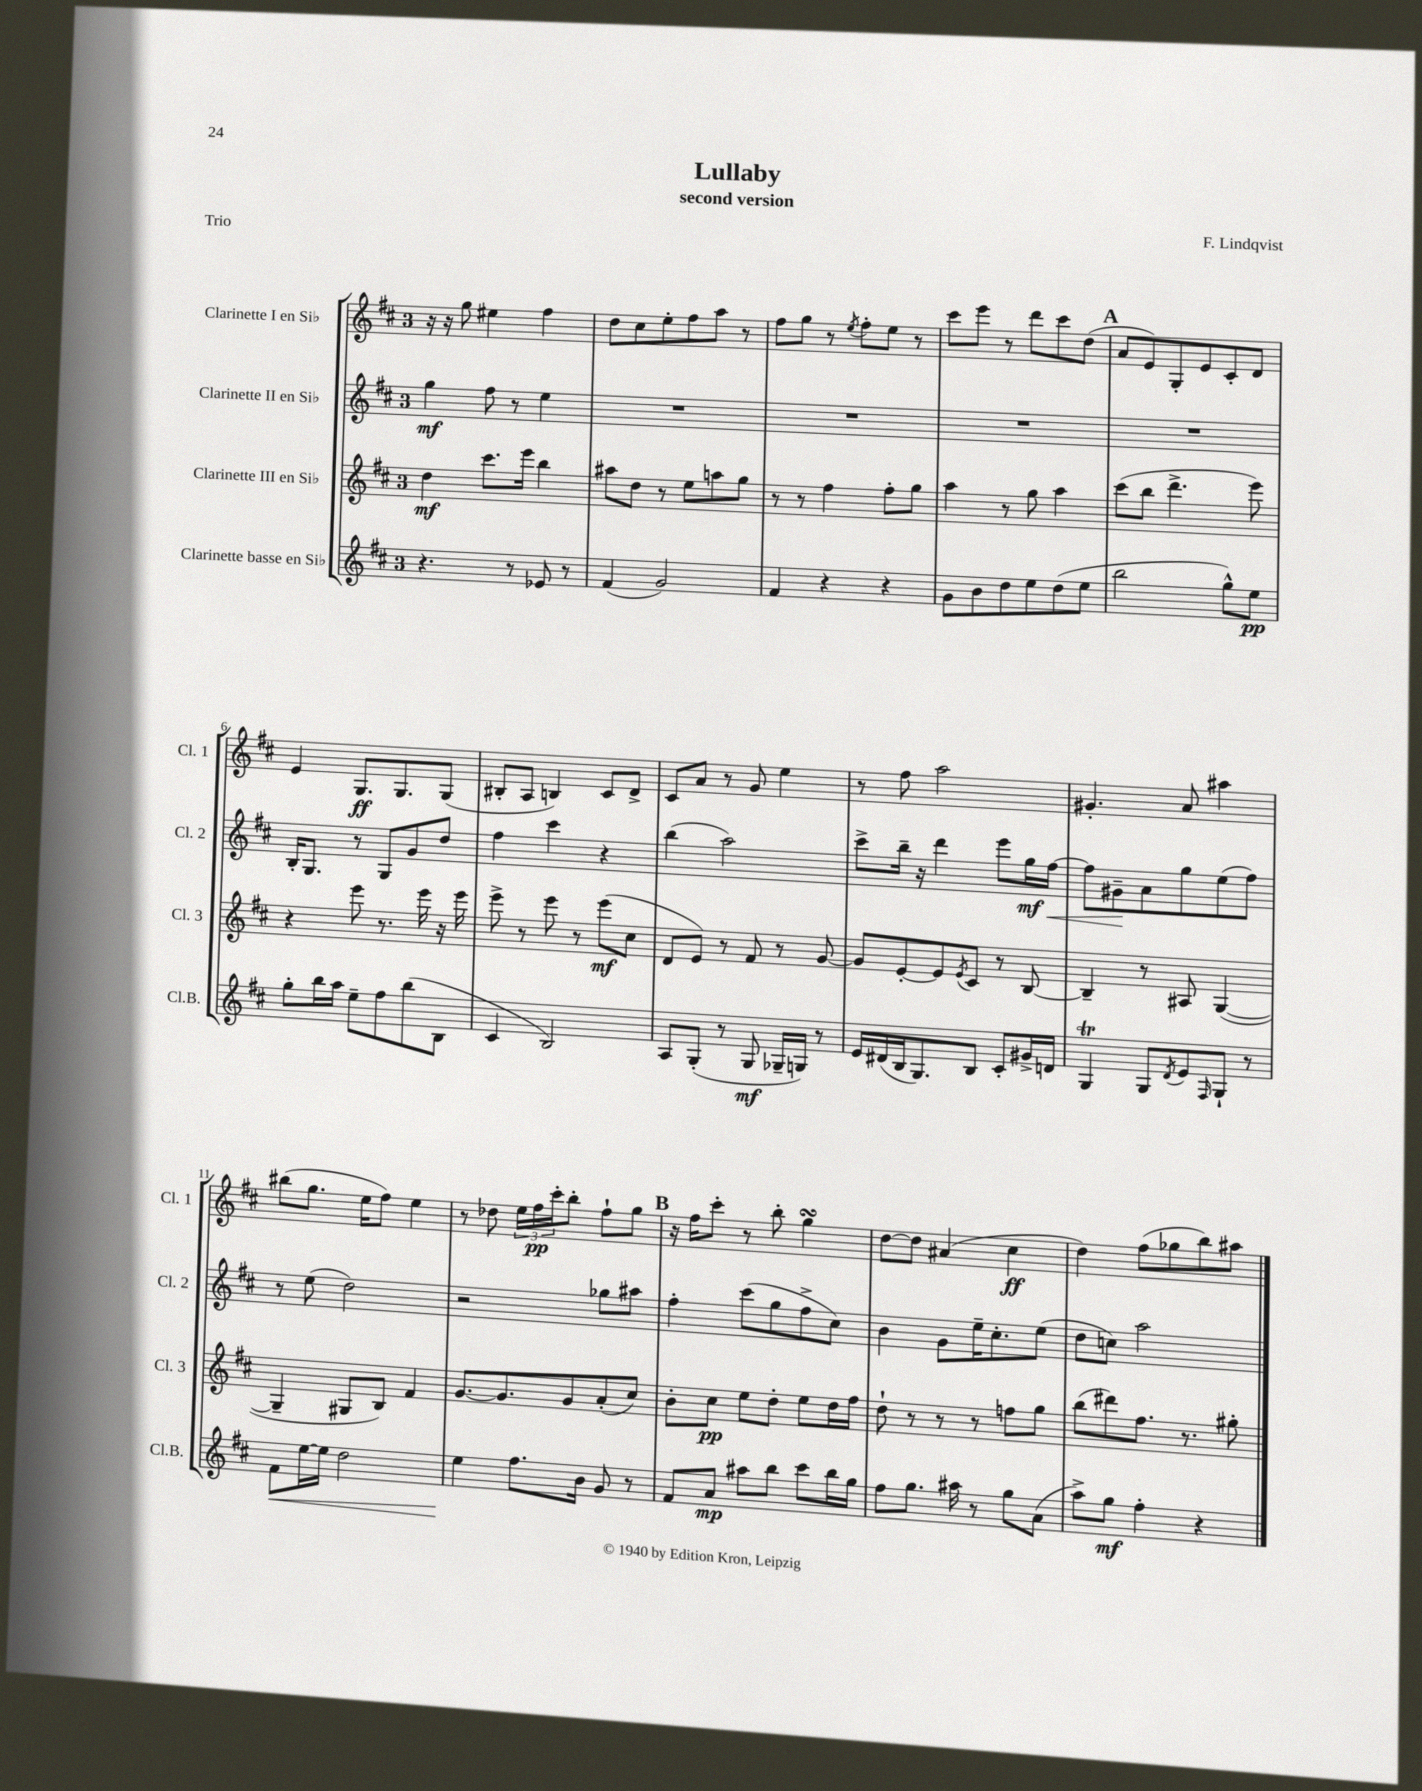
\header { title = "Lullaby" composer = "F. Lindqvist" subtitle = "second version" piece = "Trio" }
<<
\new StaffGroup <<
\new Staff = "s0" \with { instrumentName = "Clarinette I en Sib" shortInstrumentName = "Cl. 1" } {
    \clef treble \key d \major \once \override Staff.TimeSignature.style = #'single-digit \time 3/4
    r16 r16 g''8 eis''4 fis''4 |
    d''8 cis''8 e''8-. fis''8 a''8 r8 |
    fis''8 g''8 r8 \acciaccatura { e''8 } fis''8-. e''8 r8 |
    cis'''8 e'''8 r8 d'''8 cis'''8 d''8( |
    \mark \markup { \bold "A" } a'8 e'8) g8-. e'8 cis'8-. d'8 |
    e'4 g8.\ff g8. g8( |
    bis8-. a8 b4) cis'8 d'8-> |
    cis'8 a'8 r8 g'8 e''4 |
    r8 fis''8 a''2 |
    gis'4.-. a'8 ais''4 |
    bis''8( g''8. e''16 fis''8) e''4 |
    r8 des''8 \tuplet 3/2 { e''16 fis''16\pp cis'''16-. } b''8-. fis''8-! g''8 |
    \mark \markup { \bold "B" } r16 fis''16 cis'''8-. r8 b''8-. g''4\turn |
    d''8~ d''8 ais'4( cis''4\ff |
    d''4) fis''8( ges''8 b''8) ais''8 \bar "|." |
}
\new Staff = "s1" \with { instrumentName = "Clarinette II en Sib" shortInstrumentName = "Cl. 2" } {
    \clef treble \key d \major \once \override Staff.TimeSignature.style = #'single-digit \time 3/4
    g''4\mf fis''8 r8 e''4 |
    R2. |
    R2. |
    R2. |
    \mark \markup { \bold "A" } R2. |
    b16-. g8. r8 g8 g'8 d''8 |
    fis''4 cis'''4 r4 |
    b''4( a''2) |
    cis'''8-> b''16-- r16 d'''4 e'''8 g''16\mf fis''16~\< |
    fis''8 gis'8--\! a'8 g''8 e''8( fis''8) |
    r8 e''8( d''2) |
    r2 ges''8 ais''8 |
    \mark \markup { \bold "B" } fis''4-. cis'''8( g''8 fis''8-> cis''8) |
    b'4 g'8 e''16-- cis''8.-. e''8( |
    d''8 c''8) a''2 \bar "|." |
}
\new Staff = "s2" \with { instrumentName = "Clarinette III en Sib" shortInstrumentName = "Cl. 3" } {
    \clef treble \key d \major \once \override Staff.TimeSignature.style = #'single-digit \time 3/4
    d''4\mf cis'''8. e'''16 b''4 |
    ais''8 d''8 r8 e''8 a''8 g''8 |
    r8 r8 fis''4 fis''8-. g''8 |
    a''4 r8 g''8 a''4 |
    \mark \markup { \bold "A" } cis'''8( b''8 d'''4.-> e'''8) |
    r4 e'''8 r8. e'''16 r16 e'''16 |
    e'''8-> r8 e'''8 r8 e'''8\mf( cis''8 |
    d'8 e'8) r8 fis'8 r8 g'8~ |
    g'8 e'8~-. e'8 \acciaccatura { e'8 } cis'8 r8 b8~ |
    b4-- r8 ais8 g4~( |
    g4-- gis8 b8) fis'4 |
    g'8.~ g'8. g'8 a'8-.( cis''8) |
    \mark \markup { \bold "B" } b'8-. cis''8\pp e''8 d''8-. e''8 d''16 fis''16 |
    d''8-! r8 r8 r8 f''8 g''8 |
    b''8( dis'''8) fis''8. r8. gis''8-. \bar "|." |
}
\new Staff = "s3" \with { instrumentName = "Clarinette basse en Sib" shortInstrumentName = "Cl.B." } {
    \clef treble \key d \major \once \override Staff.TimeSignature.style = #'single-digit \time 3/4
    r4. r8 ees'8 r8 |
    fis'4( g'2) |
    fis'4 r4 r4 |
    g'8 b'8 d''8 e''8 d''8( e''8 |
    \mark \markup { \bold "A" } b''2 g''8-^) e''8\pp |
    g''8-. b''16 a''16 e''8-- fis''8 b''8( b8 |
    cis'4 b2) |
    a8 g8-.( r8 g8\mf ges16-- g16) r8 |
    e'16 dis'16( b16 g8.) b8 cis'8-. gis'16-> d'16 |
    g4\trill g8 \acciaccatura { d'8 } e'8 \grace { fis16 } g8-! r8 |
    fis'8\< e''16~ e''16 d''2 |
    e''4\! fis''8. b'16 g'8 r8 |
    \mark \markup { \bold "B" } fis'8 a'8\mp ais''8 b''8 cis'''8 b''16 g''16 |
    fis''8 g''8. ais''16 r8 g''8 a'8( |
    a''8->) g''8\mf fis''4-. r4 \bar "|." |
}
>>
>>
